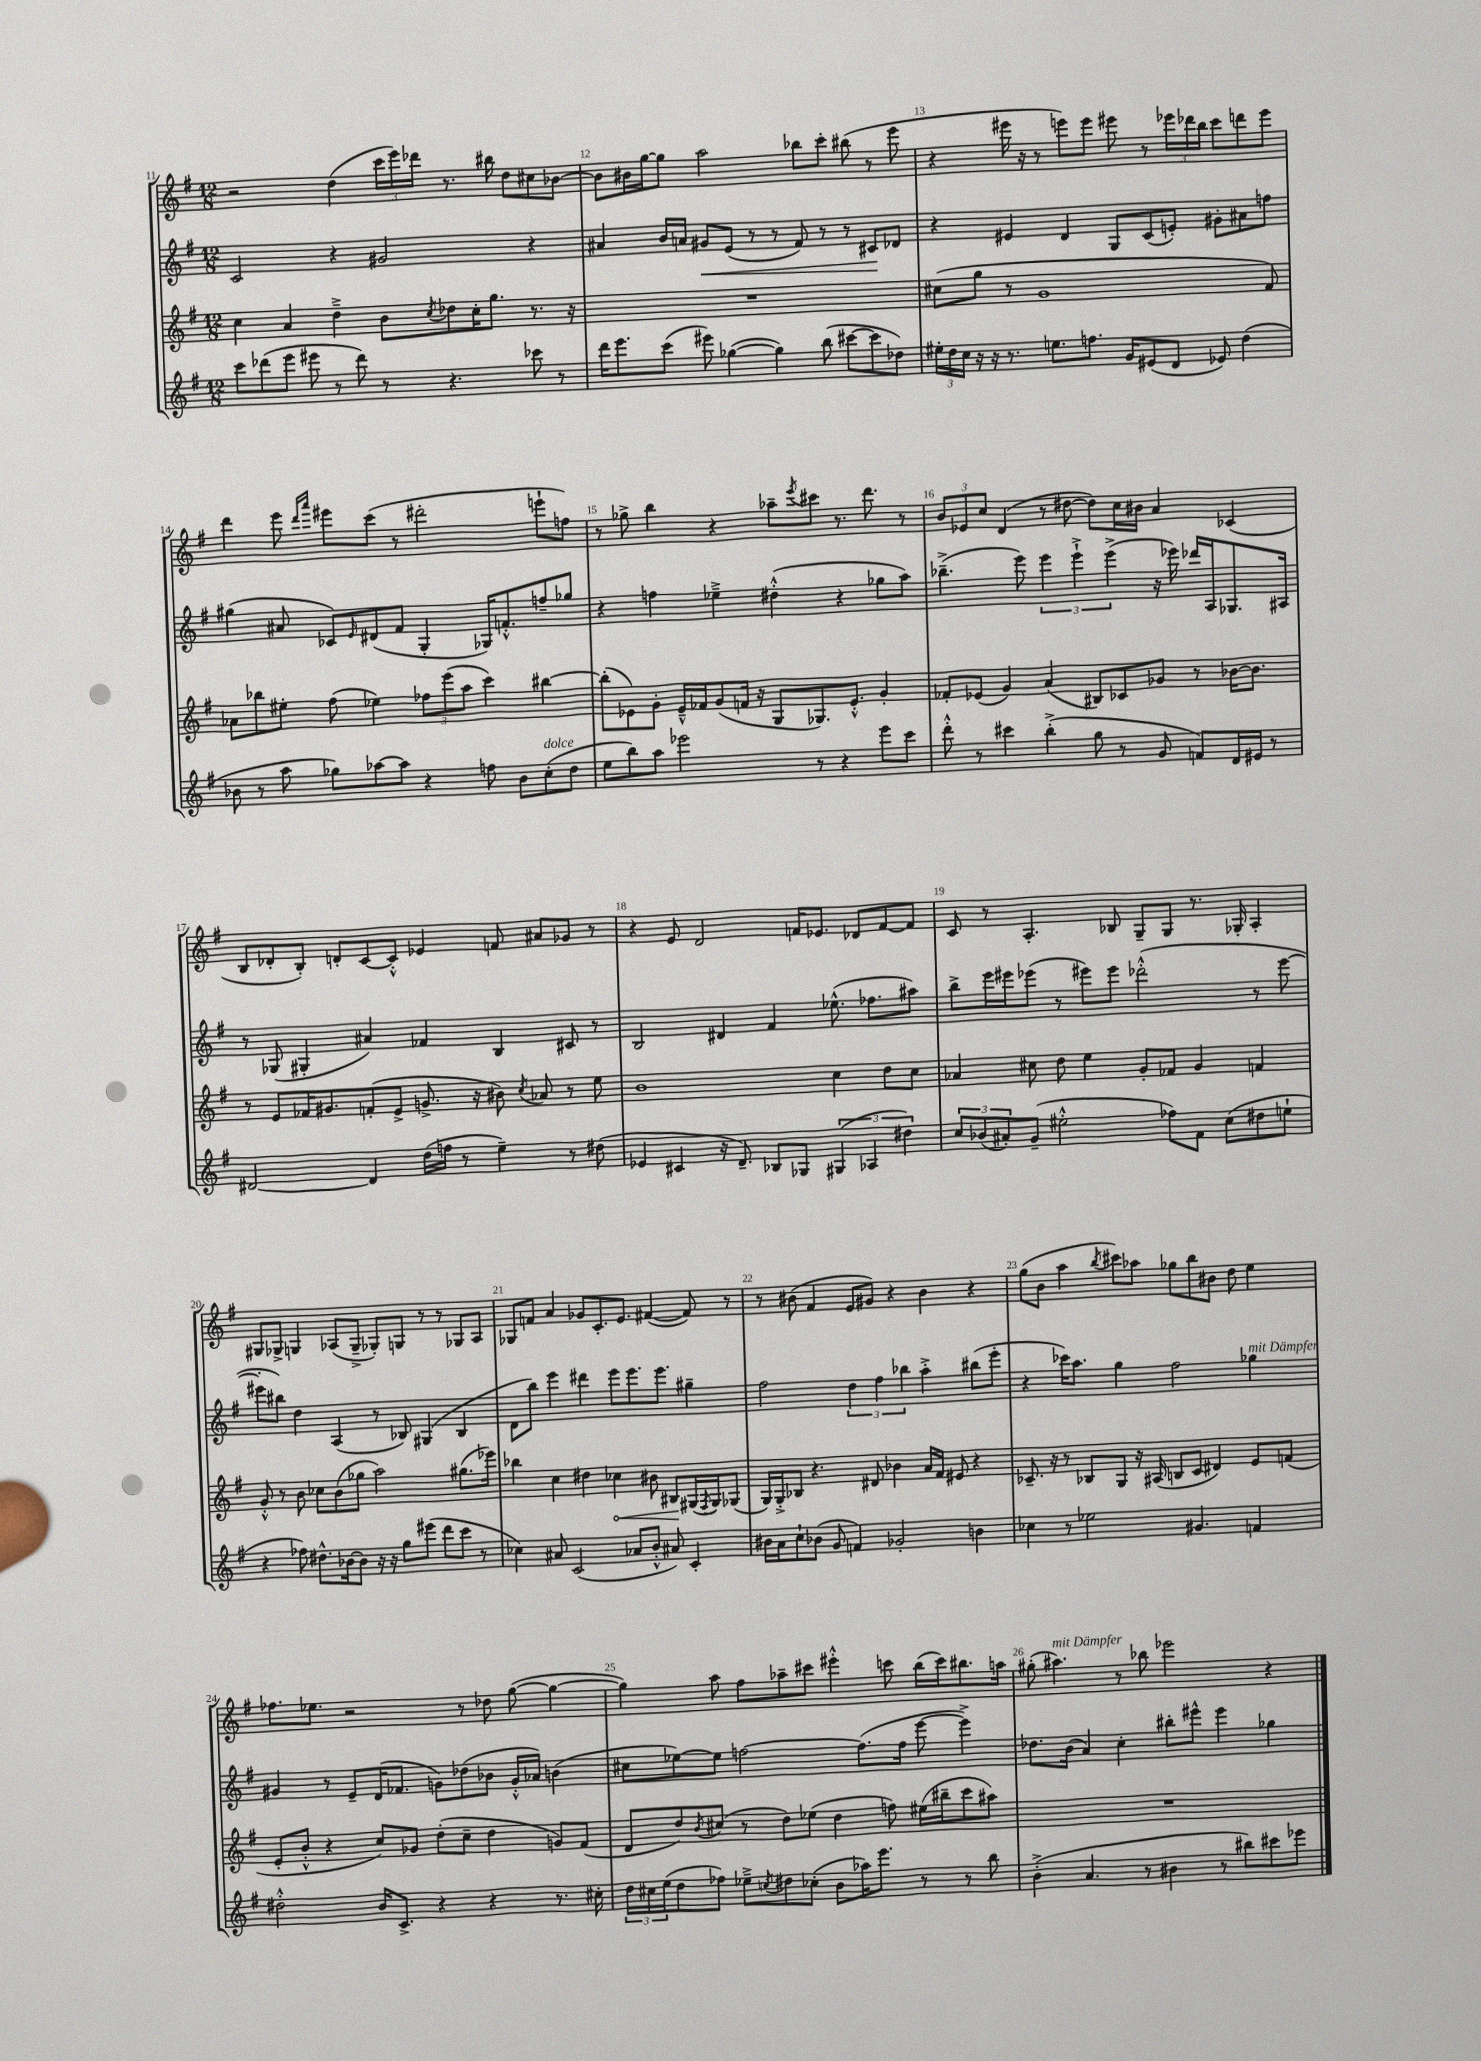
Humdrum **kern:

**kern	**kern	**dynam	**kern	**dynam	**kern
*part4	*part3	*part3	*part2	*part2	*part1
*staff4	*staff3	*staff3	*staff2	*staff2	*staff1
*clefG2	*clefG2	*	*clefG2	*	*clefG2
*k[f#]	*k[f#]	*	*k[f#]	*	*k[f#]
*M12/8	*M12/8	*	*M12/8	*	*M12/8
=11	=11	=11	=11	=11	=11
8ccc\L	4cc\	.	2c/	.	2r
(8ddd-X\	.	.	.	.	.
8eee\J	4a/	.	.	.	.
8eee#X\	.	.	.	.	.
8r	4dd~^\	.	4r	.	(4dd\
8ddd-\)	.	.	.	.	.
8r	8b\L	.	2g#X/	.	24ccc\LL
.	.	.	.	.	24eee\)
.	.	.	.	.	24ddd-X\JJ
.	8qcc/	.	.	.	.
4.r	8dd-X\	.	.	.	8.r
.	16cc'\K	.	.	.	.
.	8.gg\J	.	.	.	16bb#X\
.	.	.	.	.	8dd\L
8ccc-X\	8.r	.	4r	.	8cc#X\
8r	.	.	.	.	[8b-X\J
.	16r	.	.	.	.
=12	=12	=12	=12	=12	=12
16ddd\KL	1.r	.	4a#X/	.	8b-\L]
8.eee\	.	.	.	.	.
.	.	.	.	.	16b#X\L
.	.	.	.	.	[16gg\J
(8ccc\J	.	.	16b/LL	.	8gg\J]
.	.	.	16an/JJ	.	.
!	!	!	!	!LO:HP:b	!
8eee#X\)	.	.	8g#X/L	<	2aa\
([4gg-X\	.	.	(8e/J	.	.
.	.	.	8r	.	.
4gg-\])	.	.	8r	.	.
.	.	.	8f#/)	.	8bb-X\L
(8bb\	.	.	8r	.	8ccc'\J
[8ccc#X\L	.	.	8r	.	(8bb#X\
8ccc#\]	.	.	8c#X/L	.	8r
8dd-X\J)	.	.	8d-X/J	[	8eee\
=13	=13	=13	=13	=13	=13
24ee#X'\LL	(8cc#X\L	.	4r	.	4r
24dd\	.	.	.	.	.
24cc\JJ	.	.	.	.	.
16r	8gg\J	.	.	.	.
16r	.	.	.	.	.
8.r	8r	.	4e#X/	.	16eee#X\
.	.	.	.	.	16r
.	1g	.	.	.	8r
8.een\L	.	.	.	.	.
.	.	.	4d/	.	8eeen\L)
8.ffn\J	.	.	.	.	8eee\J
.	.	.	8G/L	.	8eee#X\
16g/KL	.	.	.	.	.
(8e#X/	.	.	(8c/	.	8r
8d/J	.	.	8en'/J)	.	24eee-X\LL
.	.	.	.	.	24ddd-X\
.	.	.	.	.	24bb\JJ
8e-X/)	.	.	8g#X'\L	.	8ccc\L
(4dd\	.	.	8a#X\	.	8dddn\
.	8f#/)	.	8ffn\J	.	8eee-\J
!!LO:LB:g=z
=14	=14	=14	=14	=14	=14
8b-X\	8a-X\L	.	(4gg#X\	.	4ddd\
8r	8bb-X\	.	.	.	.
8aa\	8ee#X'\J	.	8a#X/	.	8eee\
.	.	.	.	.	16qqddd/LL
.	.	.	.	.	16qqaaa/JJ
8gg-X\L)	(8ff#\	.	8c-X/L)	.	8eee#X\L
.	.	.	16qqe/	.	.
[8aa-X\	4ee-X\)	.	(8d#X/	.	(8ccc\J
8aa-\J]	.	.	8f#/J	.	8r
4r	12ff-X\L	.	4G'/	.	2ddd#X'\
.	(12eee\	.	.	.	.
.	12aa\J	.	.	.	.
8ffn\	4ccc\)	.	16G-X/KL)	.	.
.	.	.	8.fn'^^/	.	.
8b-\L	.	.	.	.	.
!LO:TX:a:i:t=dolce	!	!	!	!	!
(8cc'\	[4bb#X\	.	8ffn~/	.	8eeen`\L
8dd\J	.	.	8gg-X/J	.	8ffn\J)
=15	=15	=15	=15	=15	=15
8ee\L	(8bb#'\L]	.	4r	.	8r
8bb\)	8e-X\)	.	.	.	8gg-X^\
8aa\J	8g'\J	.	4ffn\	.	4bb\
2eee-X\	16e-~^^/LL	.	.	.	.
.	16f-X/J	.	.	.	.
.	(8g/	.	4ee-X~^\	.	4r
.	16fn/Jk	.	.	.	.
.	16r	.	.	.	.
.	8G/L	.	(4dd#X'^^\	.	8aa-X~\L
.	.	.	.	.	8qeee/
8r	8.G-X/)	.	.	.	8ccc#X\J
4r	.	.	4r	.	8.r
.	8.e-'^^/J	.	.	.	.
.	.	.	.	.	8.ddd\
8eee-\L	4g'/	.	8gg-X\L	.	.
8ccc\J	.	.	8aa\J)	.	8r
=16	=16	=16	=16	=16	=16
8ddd'^^\	8f-X'/L	.	(4.bb-X~^\	.	12b/L
.	.	.	.	.	12e-X/
8r	(8e-X/J	.	.	.	.
.	.	.	.	.	12cc/J
4ccc#X\	4g/)	.	.	.	(4d/
.	.	.	8eee\)	.	.
(4bb'^\	(4a/	.	6eee\	.	8r
.	.	.	.	.	[8dd#X\
.	.	.	6eee`^\	.	.
8gg\	8B#X/L)	.	.	.	8dd#\L])
.	.	.	(6eee^\	.	.
8r	8c-X/	.	.	.	16cc\L
.	.	.	.	.	16b#X\JJ
8g/	8g-X/J	.	16r	.	4a/
.	.	.	16eee-X\)	.	.
8fn/L)	8r	.	16ddd-X/LL	.	.
.	.	.	16A/J	.	.
16d/L	[16b-X\KL	.	8.G-X/	.	(4c-X/
16e#X/JJ	8.b-\J]	.	.	.	.
8r	.	.	.	.	.
.	.	.	16A#X/Jk	.	.
!!LO:LB:g=z
=17	=17	=17	=17	=17	=17
[2d#X/	8r	.	8r	.	8B/L
.	8e/L	.	(8G-X/	.	8d-X'/
.	16f-X/K	.	4G#X'/	.	8B'/J)
.	8.g#X/	.	.	.	.
.	.	.	.	.	8dn'/L
4d#/]	(8fn'/	.	4a#X/)	.	[8c/
.	8e^/J	.	.	.	8c'^^/J]
(16dd\LL	8.gn^/	.	4f-X/	.	4e-X/
16ffn\JJ	.	.	.	.	.
8r	.	.	.	.	.
.	16r	.	.	.	.
4ee~\)	8b#X\)	.	4B/	.	8fn/
.	8qcc/	.	.	.	.
.	8a-X/	.	.	.	8a#X/L
8r	8r	.	8c#X/	.	8g-X/J
(8dd#X\	8ee\	.	8r	.	8r
=18	=18	=18	=18	=18	=18
4e-X/	1b	.	2B/	.	4r
4c#X/	.	.	.	.	8e/
.	.	.	.	.	2d/
16r	.	.	4d#X/	.	.
8.d~/)	.	.	.	.	.
8B-X/L	.	.	4f#/	.	.
8G-X/J	.	.	.	.	16fn/KL
.	.	.	.	.	8.e-X/J
(6G#X/	4cc\	.	(8.ee-X^^\	.	.
.	.	.	.	.	8d-X/L
6A-X/	.	.	.	.	.
.	.	.	8.ff-X\L	.	.
.	8dd\L	.	.	.	[8f/
6dd#X\)	.	.	.	.	.
.	8cc\J	.	8aa#X\J)	.	8f/J]
=19	=19	=19	=19	=19	=19
12cc/L	4a-X/	.	8bb^\L	.	8c/
(12b-X/	.	.	.	.	.
.	.	.	16eee\L	.	8r
12a#X'/)	.	.	.	.	.
.	.	.	16eee#X\J	.	.
(8g~/J	8cc#X\	.	(8eee-X\J	.	4.A'/
2ee#X'^^\	8dd\	.	8r	.	.
.	4ee\	.	8eee#X\L)	.	.
.	.	.	8eee#\J	.	8B-X/
.	8g'/L	.	(2ddd-X'^^\	.	8G~/L
8ff-X\L)	8f-X/J	.	.	.	8G/J
8f#\J	4g/	.	.	.	8.r
(8cc\L	.	.	.	.	.
.	.	.	.	.	16G-X'/
8dd#X\	4fn/	.	8r	.	4A'/
8een`\J	.	.	[8eee#\	.	.
!!LO:LB:g=z
=20	=20	=20	=20	=20	=20
4r	8g'^^/	.	8eee#X'\L]	.	8G#X/L
.	8r	.	8bb#X\J)	.	8G-X^/J
8ff-X\)	8b\	.	4dd\	.	4Gn/
8.dd#X^^\L	8cc-X\L	.	.	.	.
.	(8b\	.	(4A/	.	(8A-X/L
[16b-X\k	.	.	.	.	.
8b-\J]	8gg-X\J	.	.	.	8G~^/J
16r	2aa\)	.	8r	.	8G-X'/L)
16r	.	.	.	.	.
8gg\L	.	.	8B-X/)	.	8Gn/J
(8eee#X\J	.	.	(4G#X/	.	8r
8ddd\L	.	.	.	.	8r
8ccc\J	(8.gg#X\L	.	4B-/	.	8G-X/L
8r	.	.	.	.	8A-/J
.	16eee-X\Jk)	.	.	.	.
=21	=21	=21	=21	=21	=21
4cc-X\)	4bb-X\	.	8d\L	.	8G-X/L
.	.	.	8bb\J)	.	8fn/J
8a#X/	4cc\	.	4eee\	.	4a/
(2c/	.	.	.	.	.
.	4dd#X\	.	4ddd#X\	.	8g-X/L
.	.	.	.	.	8.c'/
!	!	!LO:HP:b	!	!	!
.	4cc-X\	<	8eee\L	.	.
.	.	.	.	.	8.e/J
8a-X/L	.	.	8.eee\	.	.
8b'^^/J	8b#X\	.	.	.	([4f#X/
.	.	.	8.eee\J	.	.
8a#X/)	8B#X/L	.	.	.	.
4c'/	(16G#X/L	[	4gg#X~\	.	8f#/])
.	8qF#/	.	.	.	.
.	16G#/J)	.	.	.	.
.	(8G-X/J	.	.	.	8r
=22	=22	=22	=22	=22	=22
16b#X\LL	16G/LL)	.	2ff#\	.	8r
16a\J	16G'^/J	.	.	.	.
8cc`\	8B-X/J	.	.	.	(8b#X\
(8b-X\J	4.r	.	.	.	4f#/
8g/	.	.	.	.	.
4fn/)	.	.	6dd\	.	8e/L
.	8d#X/	.	.	.	8g#X/J)
.	.	.	6ff#\	.	.
2g-X'/	4b-X\	.	.	.	4r
.	.	.	6bb-X\	.	.
.	16a/LL	.	4aa'^\	.	4b#\
.	16f#/JJ	.	.	.	.
.	8e#X/	.	.	.	.
4bn\	4r	.	(8bb#X\L	.	4r
.	.	.	8eee'\J	.	.
=23	=23	=23	=23	=23	=23
4cc-X\	8.c-X~/	.	4r	.	(8gg\L
.	.	.	.	.	8b\J
.	16r	.	.	.	.
8r	8r	.	16ccc-X\KL)	.	4aa\
.	.	.	8.aa\J	.	.
2ee-X\	8B-X/L	.	.	.	.
.	.	.	.	.	8qbb/
.	8G/J	.	4gg\	.	8ccc#X\L)
.	16r	.	.	.	8aa-X\J
.	(16A#X/	.	.	.	.
.	8Bn/L	.	2ff#\	.	8gg-X\L
4.g#X/	8c-/J	.	.	.	8bb\
.	4d#X/)	.	.	.	8b#X\J
.	.	.	.	.	8dd\
!	!	!	!LO:TX:a:i:t=mit Dämpfer	!	!
4fn/	8e/L	.	4gg-X\	.	4ee\
.	(8fn/J	.	.	.	.
!!LO:LB:g=z
=24	=24	=24	=24	=24	=24
2dd#X'^^\	8e'/L	.	4g#X/	.	8.ff-X\L
.	8b'^^/J	.	.	.	.
.	.	.	.	.	8.ee-X\J
.	4r	.	8r	.	.
.	.	.	8e~/L	.	2r
16b/KL	8cc/L)	.	(16d/K	.	.
8.c^/J	.	.	8.f-X/J	.	.
.	8g-X/J	.	.	.	.
4r	(8dd'\L	.	8gn\L)	.	.
.	8cc~\J	.	(8dd-X\	.	8r
4r	4dd\	.	8b-X\J	.	8dd-X\
.	.	.	16g'^^/LL	.	([8gg\
.	.	.	16a-X/JJ)	.	.
8.r	8gn/L)	.	(4bn\	.	4gg\_
.	(8f#/J	.	.	.	.
16cc#X'\	.	.	.	.	.
=25	=25	=25	=25	=25	=25
24dd\LL	8d/L	.	8cc#X\L	.	4gg\])
24cc#X\	.	.	.	.	.
(24ee\J	.	.	.	.	.
8dd\	8dd/)	.	[8ee-X\)	.	.
.	8qb/	.	.	.	.
8ff-X\J)	(8cc#X/J	.	8ee-\J]	.	8aa\
8ee-X~^\L	8r	.	[2ffn\	.	8ff#\L
8qccn/	.	.	.	.	.
8dd#X\	8dd\L)	.	.	.	8aa-X~\
(8cc-X'\J	(8ee-X\J	.	.	.	8ccc#X\J
8b\L	4dd\	.	.	.	4eee#X'^^\
16aa-X\K)	.	.	(8.ff\L]	.	.
8.eee\J	.	.	.	.	.
.	8ffn\)	.	.	.	8cccn\
.	.	.	16ff\Jk	.	.
8r	(16ee#X\LL	.	[8eee\	.	(16bb\LL
.	16bb#X~\J	.	.	.	16ccc\J)
8r	8ccc\	.	4eee^\])	.	8.bb#X\
8bb\	8aa#X\J)	.	.	.	.
.	.	.	.	.	16aan\Jk
=26	=26	=26	=26	=26	=26
(4b'^\	1.r	.	8.dd-X\L	.	(8gg#X'\
!	!	!	!	!	!LO:TX:a:i:t=mit Dämpfer
.	.	.	.	.	4.aa#X\)
.	.	.	(16b\Jk	.	.
4.a/	.	.	4a/)	.	.
.	.	.	4cc'\	.	8r
8r	.	.	.	.	8bb-X\
4b#X\	.	.	8bb#X'\L	.	2eee-X\
.	.	.	8eee#X^^\J	.	.
8r	.	.	4eee#\	.	.
8bb#X\L)	.	.	.	.	.
8ccc#X\	.	.	4gg-X\	.	4r
8eee-X\J	.	.	.	.	.
==	==	==	==	==	==
*-	*-	*-	*-	*-	*-
